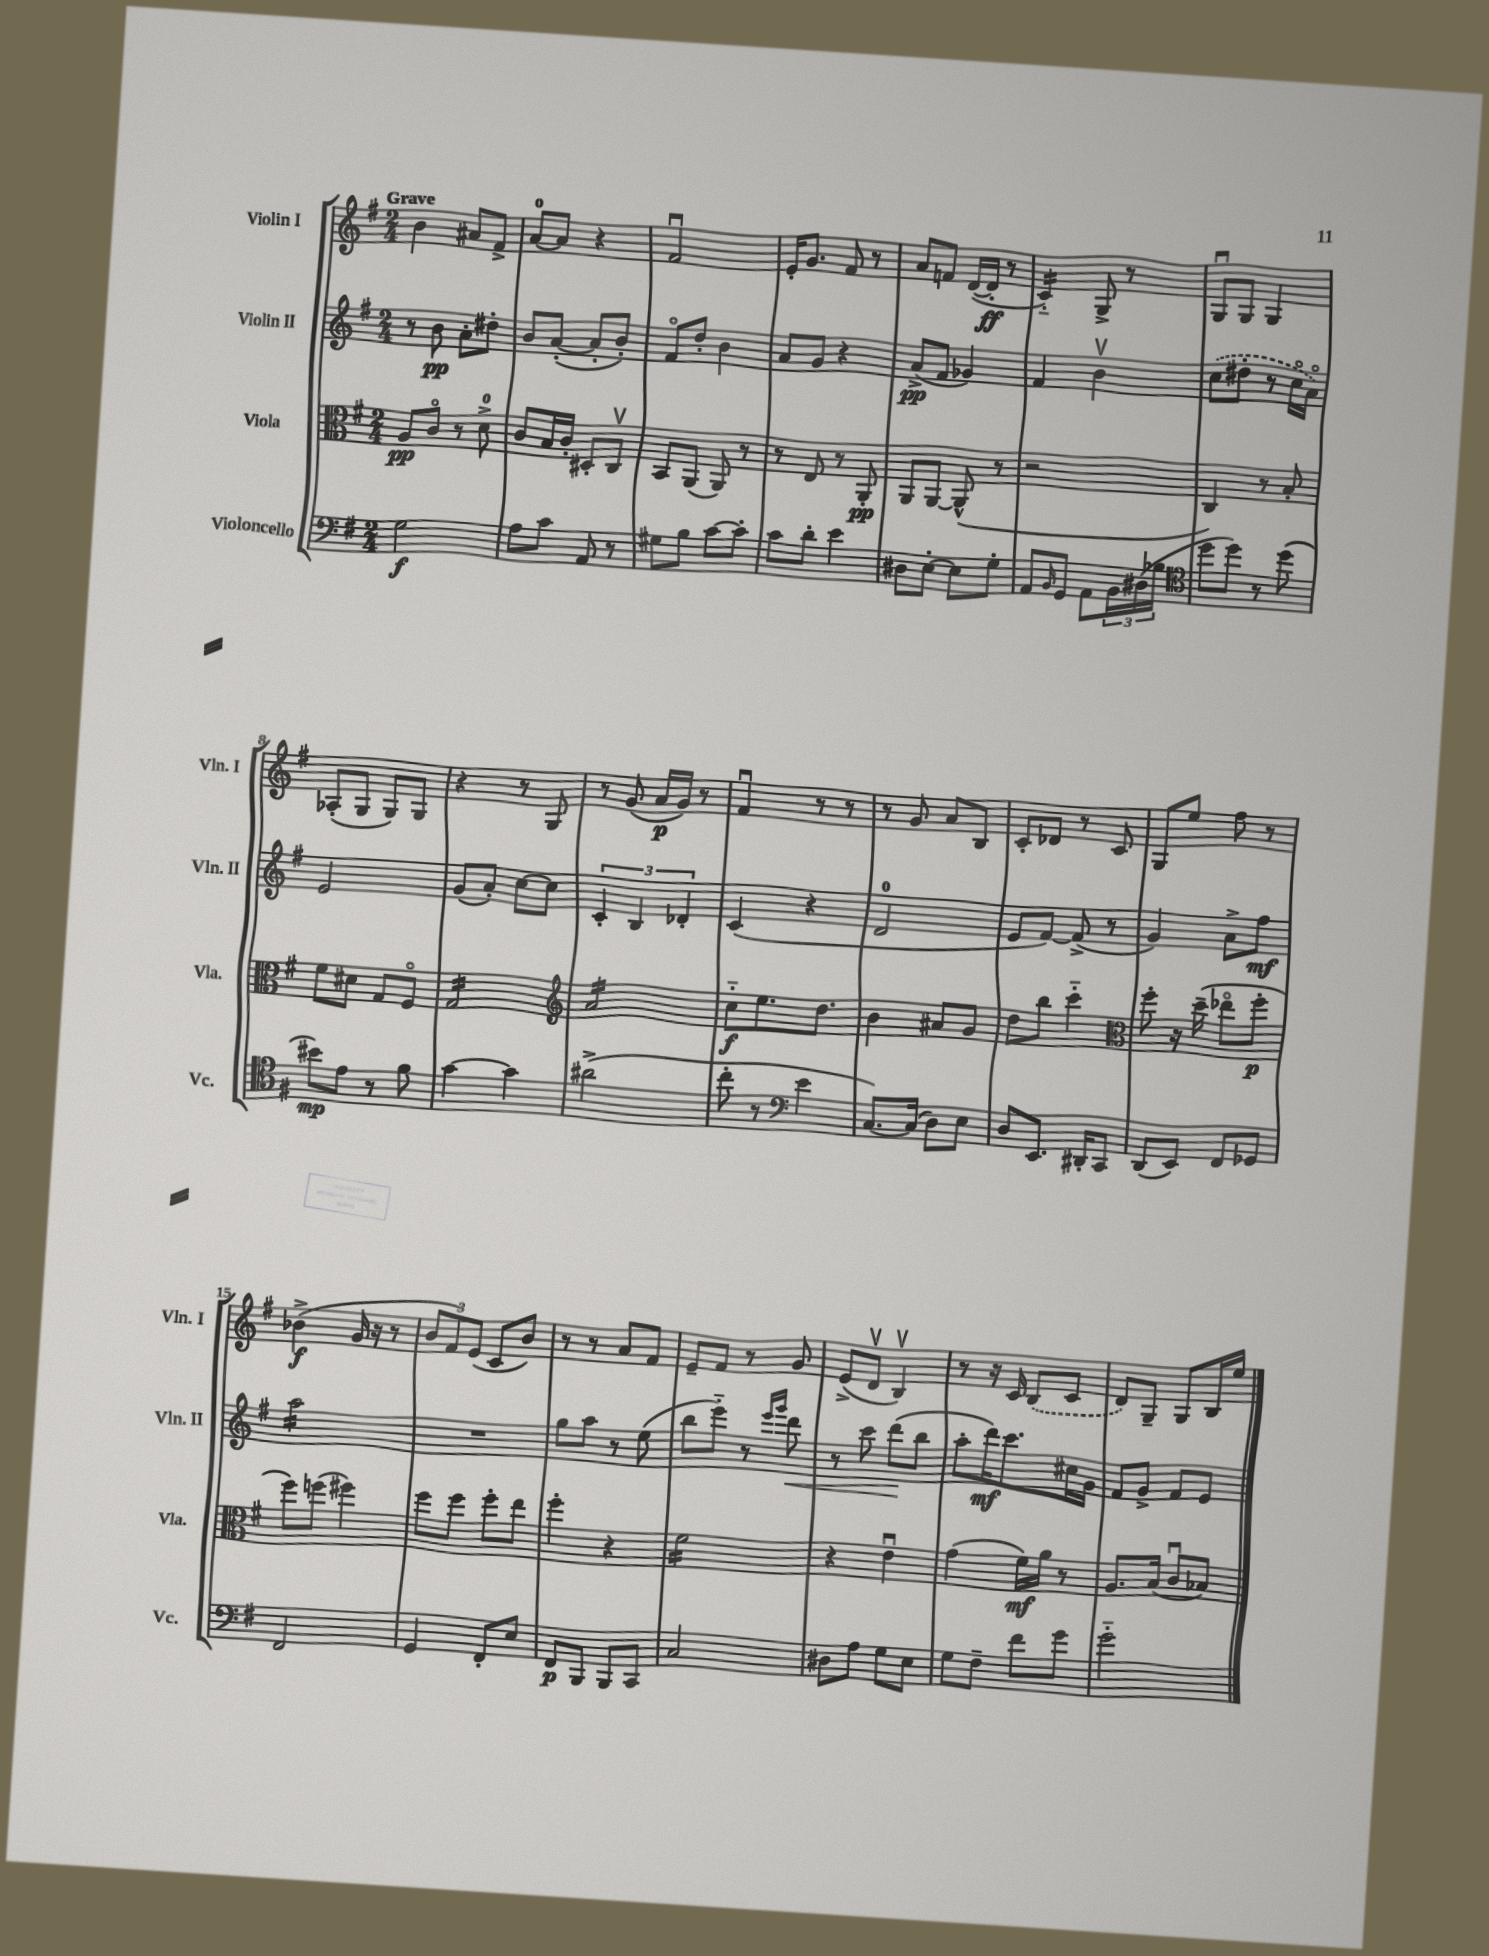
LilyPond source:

<<
\new StaffGroup <<
\new Staff = "s0" \with { instrumentName = "Violin I" shortInstrumentName = "Vln. I" } {
    \clef treble \key g \major \numericTimeSignature \time 2/4 \tempo "Grave"
    b'4 ais'8 fis'8-> |
    a'8-0~ a'8 r4 |
    fis'2\downbow |
    e'16-. g'8. fis'8 r8 |
    a'8 f'8 d'16~( d'16-.\ff r8 |
    c'4:16-_) g8-> r8 |
    g8\downbow g8 g4 |
    aes8-.( g8 g8) g8 |
    r4 r8 g8 |
    r8 g'8( a'16\p g'16) r8 |
    fis'4\downbow r8 r8 |
    r8 g'8 a'8 b8 |
    c'8-. des'8 r8 c'8 |
    g8 e''8 fis''8 r8 |
    bes'4->\f( g'16 r16 r8 |
    \tuplet 3/2 { b'8 fis'8) e'8( } c'8 b'8) |
    r8 r8 a'8 fis'8 |
    e'8-- fis'8 r8 g'8 |
    e'8->( d'8\upbow b4\upbow) |
    r8 r16 c'16 \once \slurDashed b8( c'8 |
    d'8) g8-- g8 b16 e''16 \bar "|." |
}
\new Staff = "s1" \with { instrumentName = "Violin II" shortInstrumentName = "Vln. II" } {
    \clef treble \key g \major \numericTimeSignature \time 2/4
    r8 b'8\pp a'8-. dis''8-. |
    b'8 a'8~-.( a'8-. b'8-.) |
    fis'8\flageolet d''8-. b'4 |
    a'8 g'8 r4 |
    a'8->\pp( fis'8 ges'4) |
    fis'4 b'4\upbow |
    \once \slurDashed c''8( dis''8-. r8 c''16\flageolet a'16\flageolet) |
    e'2 |
    g'8( a'8-.) c''8~ c''8 |
    \tuplet 3/2 { c'4-. b4 des'4-. } |
    c'4( r4 |
    d'2-0 |
    e'8 fis'8~) fis'8->( r8 |
    g'4) a'8-> fis''8\mf |
    a''2:16 |
    R2 |
    g''8 a''8 r8 e''8( |
    b''8 e'''8-_) r8 \grace { e'''16 g'''16 } d'''8\< |
    r8 c'''8 d'''8\!( b''8 |
    a''8-. d'''16\mf) c'''8. cis''16 g'16 |
    fis'8 g'8-> fis'8 e'8 \bar "|." |
}
\new Staff = "s2" \with { instrumentName = "Viola" shortInstrumentName = "Vla." } {
    \clef alto \key g \major \numericTimeSignature \time 2/4
    a8\pp c'8\flageolet r8 d'8-0-> |
    c'8 b16 c'16-. dis8-. c8\upbow |
    b,8 a,8( a,8) r8 |
    r8 e8 r8 a,8-.\pp |
    a,8 a,8~ a,8-^( r8 |
    r2 |
    c4) r8 b8-. |
    fis'8 dis'8 g8 fis8\flageolet |
    g2:16 |
    \clef treble a'2:16 |
    c''8-_\f e''8. d''8. |
    b'4 ais'8 g'8 |
    d''8 b''8 c'''4-_ |
    \clef alto fis''8-. r16 d''16--( ees''8\flageolet fis''8-.\p |
    fis''8) f''8( fis''4) |
    fis''8 fis''8 fis''8-. e''8 |
    fis''4-. r4 |
    fis'2:16 |
    r4 e'4\downbow |
    g'4( fis'16\mf) a'16 r8 |
    a8. b16( c'8\downbow bes8) \bar "|." |
}
\new Staff = "s3" \with { instrumentName = "Violoncello" shortInstrumentName = "Vc." } {
    \clef bass \key g \major \numericTimeSignature \time 2/4
    g2\f |
    a8 c'8 a,8 r8 |
    gis8 b8 c'8~ c'8-. |
    c'8 d'8-. e'4 |
    dis8 e8~-. e8 g8-. |
    a,8 \grace { b,16 } g,8 a,8 \tuplet 3/2 { b,16 dis16( bes16 } |
    \clef tenor d''8 d''8) r8 d''8( |
    bis'8\mp) e'8 r8 fis'8 |
    g'4~ g'4 |
    ais'2->( |
    c''8-. r8 \clef bass e'4 |
    c8.~) c16( d8) e8 |
    d8 e,8. dis,16-. c,8 |
    d,8( e,8) fis,8 ges,8 |
    fis,2 |
    g,4 fis,8-. e8 |
    fis,8\p b,,8 b,,8 c,8 |
    c2 |
    dis8 a8 g8 e8 |
    g8 fis8-- fis'8 g'8 |
    g'2-_ \bar "|." |
}
>>
>>
